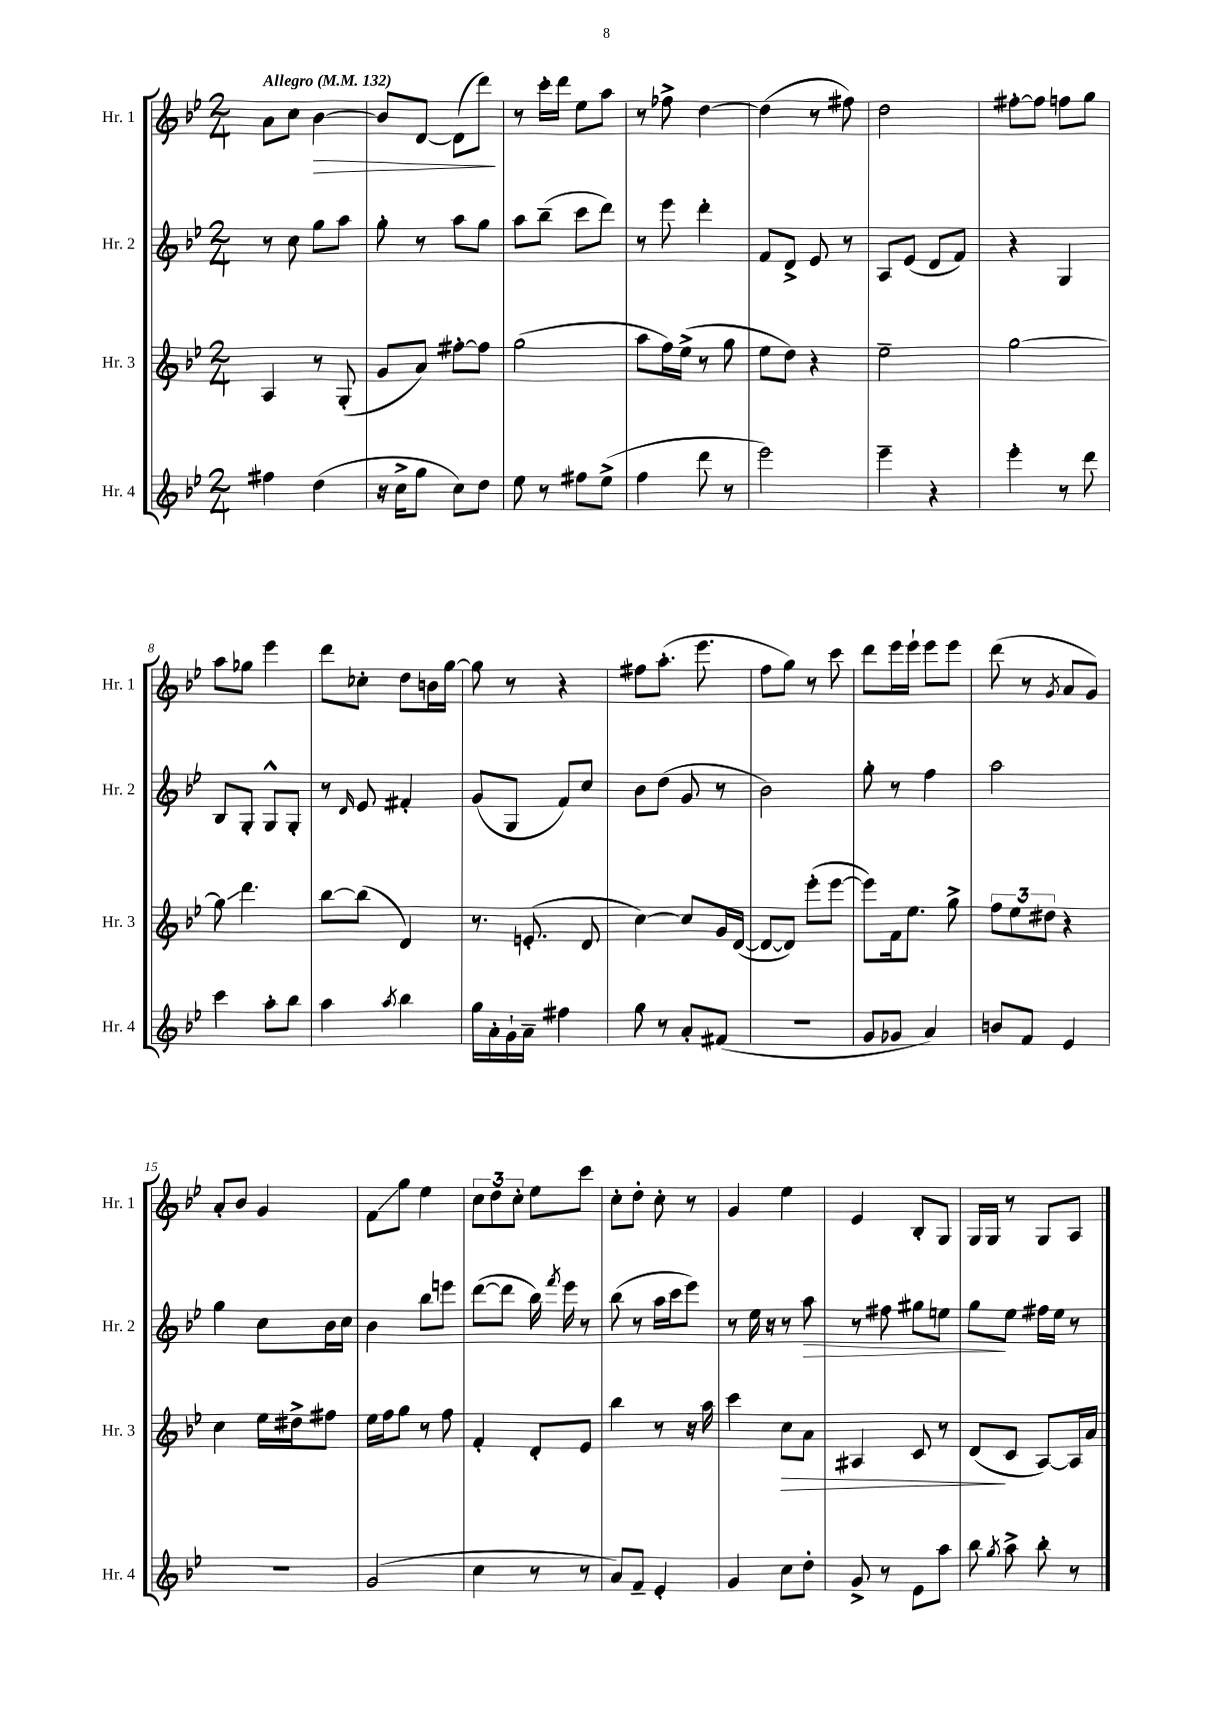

**kern	**kern	**kern	**kern
*staff4	*staff3	*staff2	*staff1
*clefG2	*clefG2	*clefG2	*clefG2
*k[b-e-]	*k[b-e-]	*k[b-e-]	*k[b-e-]
*M2/4	*M2/4	*M2/4	*M2/4
*MM132	*MM132	*MM132	*MM132
4ff#\	4A/	8r	8a\L
.	.	8cc\	8cc\J
(4dd\	8r	8gg\L	[4b-\
.	(8G'/	8aa\J	.
=	=	=	=
16r	8g/L	8gg'\	8b-/]L
16cc^\LK	.	.	.
8gg\J	8a/J)	8r	[8d/J
8cc\L)	[8ff#'\L	8aa\L	(8d\]L
8dd\J	8ff#\]J	8gg\J	8ddd\J)
=	=	=	=
8ee-\	(2gg\	8aa\L	8r
8r	.	(8bb-~\J	16ccc'\LL
.	.	.	16ddd\JJ
8ff#\L	.	8ccc\L	8ee-\L
(8ee-^\J	.	8ddd\J)	8aa\J
=	=	=	=
4ff\	8aa\L	8r	8r
.	16ff\L)	8eee-\	8ff-^\
.	(16ee-^\JJ	.	.
8ddd\	8r	4ddd'\	[4dd\
8r	8gg\	.	.
=	=	=	=
2eee-\)	8ee-\L	8f/L	(4dd\]
.	8dd\J)	8d^/J	.
.	4r	8e-/	8r
.	.	8r	8ff#\)
=	=	=	=
4eee-~\	2ee-~\	8A/L	2dd\
.	.	(8e-/J	.
4r	.	8d/L	.
.	.	8f/J)	.
=	=	=	=
4eee-'\	[2gg\	4r	[8ff#'\L
.	.	.	8ff#\]J
8r	.	4G/	8ff\L
8ddd\	.	.	8gg\J
=	=	=	=
4ccc\	8gg\]	8B-/L	8aa\L
.	4.ddd\	8G'/J	8gg-\J
8aa'\L	.	8G^^/L	4eee-\
8bb-\J	.	8G'/J	.
=	=	=	=
4aa\	[8bb-\L	8r	8ddd\L
.	.	16qqd/	.
.	(8bb-\]J	8e-/	8cc-'\J
8qaa/	.	.	.
4bb-\	4d/)	4f#'/	8dd\L
.	.	.	16b\L
.	.	.	[16gg\JJ
=	=	=	=
16gg\LL	8.r	(8g/L	8gg\]
16a'\	.	.	.
16g`\	.	8G/J	8r
16a~\JJ	(8.e'/	.	.
4ff#\	.	8f/L)	4r
.	8d/	8cc/J	.
=	=	=	=
8gg\	[4cc\)	8b-\L	8ff#\L
8r	.	(8dd\J	(8.aa'\J
8a'/L	8cc/]L	8g/	.
.	.	.	8.eee-\
(8f#/J	16g/L	8r	.
.	([16d/JJ	.	.
=	=	=	=
2r	8d/_L	2b-\)	8ff\L
.	8d/]J)	.	8gg\J)
.	(8eee-'\L	.	8r
.	[8eee-\J	.	8ccc\
=	=	=	=
8g/L	8eee-\]L)	8gg'\	8ddd\L
8g-/J	16f\k	8r	16eee-\L
.	8.ee-\J	.	16eee-`\JJ
4a/)	.	4ff\	8eee-\L
.	8gg^\	.	8eee-\J
=	=	=	=
8b/L	12ff\L	2aa\	(8ddd\
.	12ee-\	.	.
8f/J	.	.	8r
.	12dd#\J	.	.
.	.	.	8qg/
4e-/	4r	.	8a/L
.	.	.	8g/J)
=	=	=	=
2r	4cc\	4gg\	8a'/L
.	.	.	8b-/J
.	16ee-\LL	8cc\L	4g/
.	16dd#^\J	.	.
.	8ff#\J	16b-\L	.
.	.	16cc\JJ	.
=	=	=	=
(2g/	16ee-\LL	4b-\	8f\L
.	16ff\J	.	.
.	8gg\J	.	8gg\J
.	8r	8bb-\L	4ee-\
.	8ff\	8eee\J	.
=	=	=	=
4cc\	4f'/	([8ddd\L	12cc\L
.	.	.	12dd\
.	.	8ddd\]J	.
.	.	.	12cc'\J
8r	8d'/L	16bb-\)	8ee-\L
.	.	8qfff/	.
.	.	16eee-\	.
8r	8e-/J	8r	8ccc\J
=	=	=	=
8a/L)	4bb-\	(8bb-\	8cc'\L
8f~/J	.	8r	8dd'\J
4e-'/	8r	16aa\LL	8cc'\
.	.	16ccc\J	.
.	16r	8eee-\J)	8r
.	16aa\	.	.
=	=	=	=
4g/	4ccc\	8r	4g/
.	.	16ee-\	.
.	.	16r	.
8cc\L	8cc\L	8r	4ee-\
8dd'\J	8a\J	8aa\	.
=	=	=	=
8g^/	4A#/	8r	4e-/
8r	.	8ff#\	.
8e-\L	8c/	8gg#\L	8B-'/L
8aa\J	8r	8ee\J	8G/J
=	=	=	=
8bb-\	(8d/L	8gg\L	16G/LL
.	.	.	16G/JJ
8qgg/	.	.	.
8aa^\	8c/J	8ee-\J	8r
8bb-'\	[8A/L)	16ff#\LL	8G/L
.	.	16ee-\JJ	.
8r	16A/]L	8r	8A/J
.	16a/JJ	.	.
==	==	==	==
*-	*-	*-	*-
